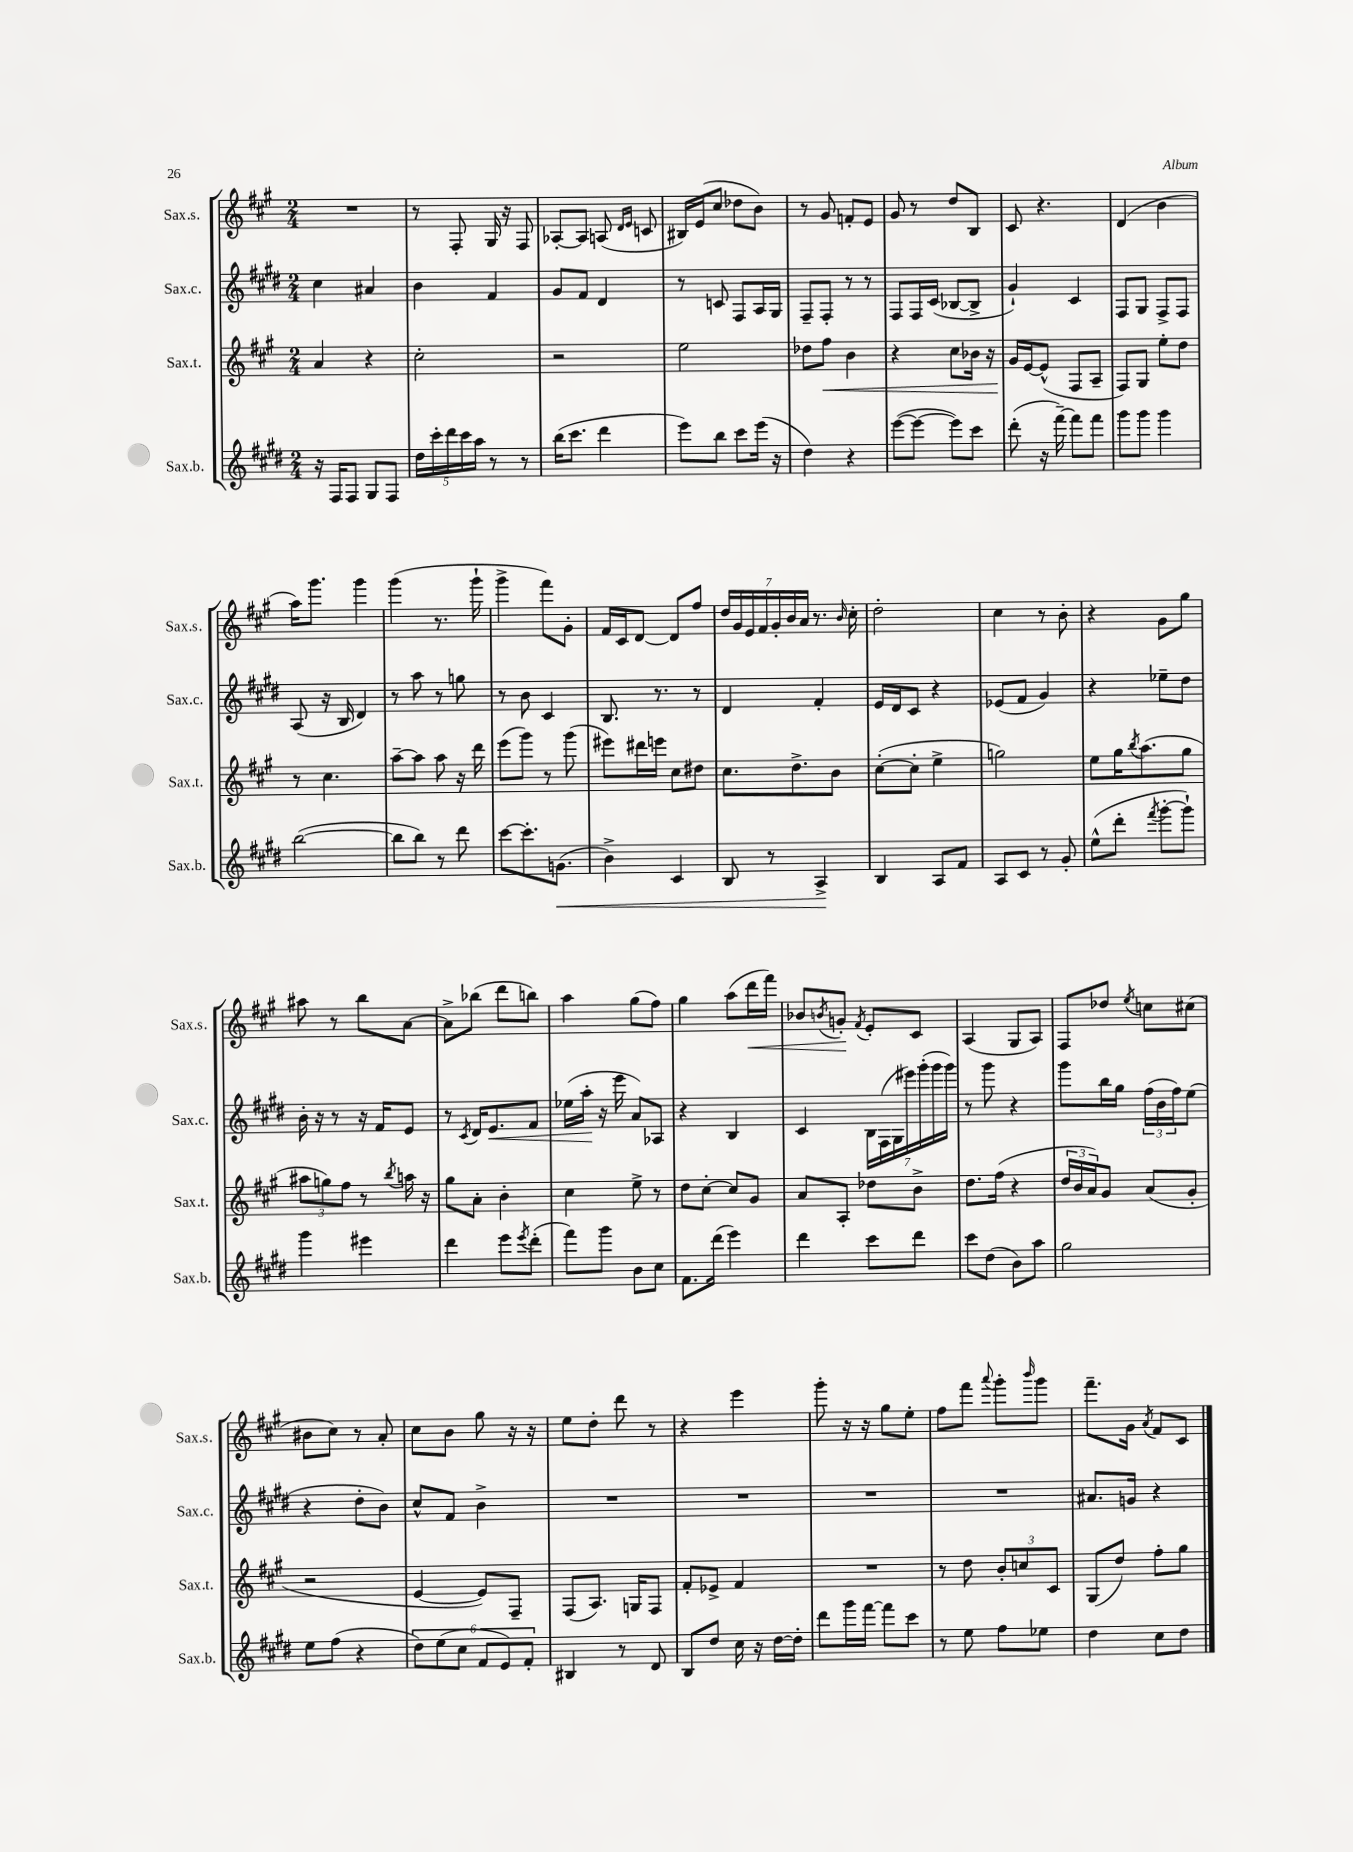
<<
\new StaffGroup <<
\new Staff = "s0" \with { instrumentName = "Sax.s." shortInstrumentName = "Sax.s." } {
    \clef treble \key a \major \numericTimeSignature \time 2/4
    R2 |
    r8 fis8-. gis16 r16 fis8 |
    aes8~-. aes8 a8( \grace { d'16 e'16 } c'8 |
    bis16) e'16( cis''8 des''8 b'8) |
    r8 gis'8 f'8-. e'8 |
    gis'8 r8 d''8 b8 |
    cis'8 r4. |
    d'4( b'4 |
    a''16) gis'''8. gis'''4 |
    gis'''4( r8. gis'''16-! |
    gis'''4-> fis'''8) gis'8-. |
    fis'16 cis'16 d'8~ d'8 fis''8 |
    \tuplet 7/4 { d''16 gis'16 e'16 fis'16 gis'16-. b'16 a'16 } r8. \grace { b'16 } cis''16-. |
    d''2-. |
    cis''4 r8 b'8-. |
    r4 gis'8 gis''8 |
    ais''8 r8 b''8 a'8~ |
    a'8-> bes''8( d'''8 b''8) |
    a''4 gis''8( fis''8) |
    gis''4 a''8( d'''16\< fis'''16) |
    bes'8 \acciaccatura { b'8 } g'8-.\! \acciaccatura { fis'8 } e'8-. cis'8 |
    a4( gis8 a8) |
    fis8 des''8 \acciaccatura { e''8 } c''8 cis''8( |
    bis'8 cis''8) r8 a'8-. |
    cis''8 b'8 gis''8 r16 r16 |
    e''8 d''8-. d'''8 r8 |
    r4 e'''4 |
    gis'''8-. r16 r16 gis''8 e''8-. |
    fis''8 fis'''8 \appoggiatura { a'''8 } gis'''8-. \grace { b'''16 } gis'''8 |
    fis'''8.-- gis'16 \acciaccatura { a'8 } fis'8 cis'8 \bar "|." |
}
\new Staff = "s1" \with { instrumentName = "Sax.c." shortInstrumentName = "Sax.c." } {
    \clef treble \key e \major \numericTimeSignature \time 2/4
    cis''4 ais'4 |
    b'4 fis'4 |
    gis'8 fis'8 dis'4 |
    r8 c'8 fis8 a16 gis16 |
    fis8-- fis8-. r8 r8 |
    fis8 fis16 cis'16( bes8~ bes8-> |
    gis'4-!) cis'4 |
    fis8 gis8 fis8-> fis8 |
    a8( r16 b16 dis'4) |
    r8 a''8 r8 g''8 |
    r8 b'8 cis'4 |
    b8. r8. r8 |
    dis'4 fis'4-. |
    e'16 dis'16 cis'8 r4 |
    ees'8( fis'8 gis'4) |
    r4 ees''8-- dis''8 |
    b'16-. r16 r8 r16 fis'16 e'8 |
    r8 \acciaccatura { cis'8 } dis'16 e'8.\< fis'8 |
    ees''16( a''16-.\! r16 e'''16 a'8) aes8 |
    r4 b4 |
    cis'4 \tuplet 7/4 { b16 fis16( gis16 eis'''16) gis'''16-.( gis'''16 gis'''16) } |
    r8 gis'''8 r4 |
    gis'''8 b''16 gis''16 \tuplet 3/2 { fis''16( b'16 fis''16) } e''8( |
    r4 dis''8-. b'8) |
    cis''8-^ fis'8 b'4-> |
    R2 |
    R2 |
    R2 |
    R2 |
    ais'8. g'16 r4 \bar "|." |
}
\new Staff = "s2" \with { instrumentName = "Sax.t." shortInstrumentName = "Sax.t." } {
    \clef treble \key a \major \numericTimeSignature \time 2/4
    a'4 r4 |
    cis''2-. |
    r2 |
    e''2 |
    des''8 fis''8\< b'4 |
    r4 cis''8 bes'16 r16 |
    gis'16\! e'16~ e'8-^( fis8 a8-- |
    fis8) gis8 e''8-. d''8 |
    r8 cis''4. |
    a''8~-- a''8 a''8 r16 d'''16 |
    e'''8( gis'''8) r8 gis'''8( |
    eis'''8) dis'''16 e'''16 cis''8 dis''8 |
    cis''8. d''8.-> b'8 |
    cis''8~-.( cis''8-. e''4-> |
    g''2) |
    e''8 gis''16 \acciaccatura { b''8 } a''8.( gis''8 |
    \tuplet 3/2 { ais''8 g''8) fis''8 } r8 \acciaccatura { b''8 } a''16 r16 |
    gis''8 a'8-. b'4-. |
    cis''4 e''8-> r8 |
    d''8 cis''8~-. cis''8 gis'8 |
    a'8 a8-. des''8 b'8-> |
    d''8. fis''16( r4 |
    \tuplet 3/2 { d''16 b'16 a'16) } gis'8 a'8( gis'8-. |
    r2 |
    e'4~ e'8) fis8-- |
    fis8( a8.) g16 fis8 |
    fis'8-. ees'8-> fis'4 |
    R2 |
    r8 d''8 \tuplet 3/2 { b'8-. c''8 cis'8 } |
    gis8( d''8) fis''8-. gis''8 \bar "|." |
}
\new Staff = "s3" \with { instrumentName = "Sax.b." shortInstrumentName = "Sax.b." } {
    \clef treble \key e \major \numericTimeSignature \time 2/4
    r16 fis16 fis8 gis8 fis8 |
    \tuplet 5/4 { dis''16 cis'''16-. dis'''16 cis'''16 a''16 } r8 r8 |
    b''16( cis'''8. dis'''4 |
    e'''8) b''8 cis'''8 e'''16( r16 |
    dis''4) r4 |
    e'''8~( e'''8~ e'''8) cis'''8 |
    dis'''8-.( r16 fis'''16~--) fis'''8 fis'''8 |
    gis'''8 gis'''8 gis'''4 |
    b''2~( |
    b''8 b''8) r8 dis'''8 |
    cis'''8~ cis'''8.-. g'8.\<( |
    b'4->) cis'4 |
    b8 r8 a4->\! |
    b4 a8 fis'8 |
    a8 cis'8 r8 gis'8-. |
    e''8-^( dis'''8-. \acciaccatura { fis'''8 } gis'''8~-. gis'''8-!) |
    gis'''4 eis'''4 |
    dis'''4 e'''8 \acciaccatura { e'''8 } dis'''8-.( |
    fis'''8) gis'''8 b'8 cis''8 |
    fis'8. dis'''16( e'''4) |
    dis'''4 cis'''8 dis'''8 |
    cis'''8 dis''8( b'8) a''8 |
    gis''2 |
    e''8 fis''8( r4 |
    \tuplet 6/4 { dis''8) e''8( cis''8 fis'8 e'8) fis'8-. } |
    bis4 r8 dis'8 |
    b8 dis''8 cis''16 r16 dis''16~ dis''16-. |
    dis'''8 gis'''16 fis'''16~ fis'''8 cis'''8 |
    r8 e''8 fis''8 ees''8 |
    dis''4 cis''8 dis''8 \bar "|." |
}
>>
>>
\layout { \context { \Score \remove "Bar_number_engraver" } }
